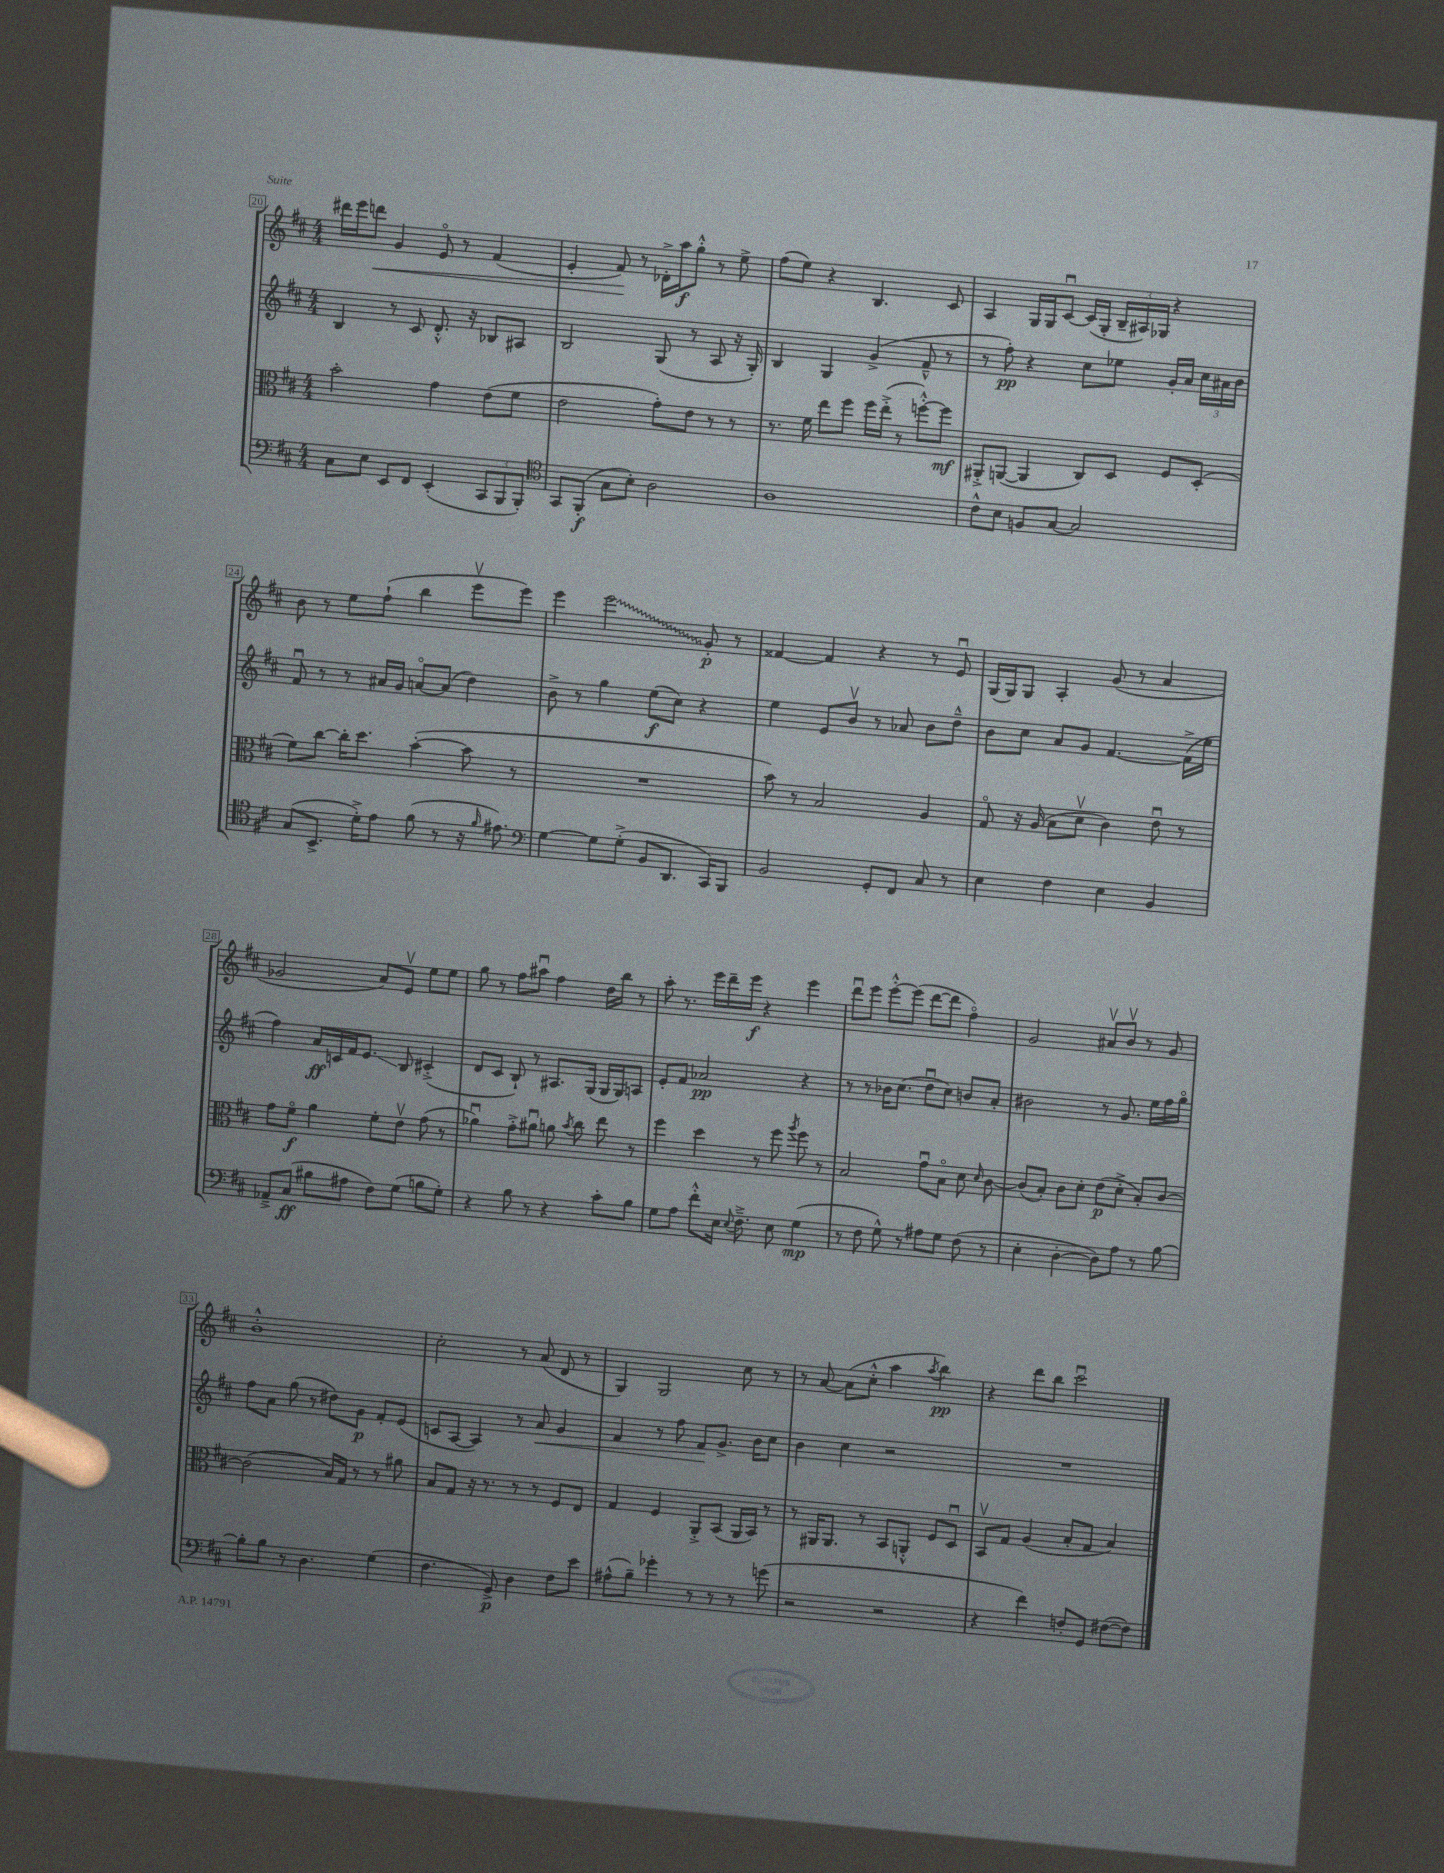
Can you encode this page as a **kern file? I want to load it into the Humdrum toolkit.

**kern	**kern	**kern	**kern
*staff4	*staff3	*staff2	*staff1
*clefF4	*clefC3	*clefG2	*clefG2
*k[f#c#]	*k[f#c#]	*k[f#c#]	*k[f#c#]
*M4/4	*M4/4	*M4/4	*M4/4
8C#	2b'	4B	16ddd#
.	.	.	16eee
8E	.	.	8ddd
8EE	.	8r	4g
8FF#	.	8c#	.
(4EE'	4g	8.d'^^	8eo
.	.	.	8r
.	.	16r	.
12CC#	(8e	8B-	(4f#
12BBB	.	.	.
.	8f#	8A#	.
12BBB')	.	.	.
=	=	=	=
*clefC4	*	*	*
8GG	2e	2B	4e'
(8FF#'	.	.	.
8G	.	.	8f#)
8B')	.	.	8r
2A	8g')	(8G	16d-'^
.	.	.	16aa
.	8e	8r	8gg'^^
.	8r	8A	8r
.	8r	16r	8ee^
.	.	16G')	.
=	=	=	=
1A	8.r	4B	(8ff#
.	.	.	8ee)
.	16f#	.	.
.	8ee	4G	4r
.	8ff#	.	.
.	16ff#	(4g^	4.B
.	(16ee'^	.	.
.	8r	.	.
.	[8ff'^^)	8f#~^^	.
.	8ff]	8r	8c#
=	=	=	=
8c#^^	8AA#'^	8r	4A
8B	([8AA	8ff#')	.
8F	4AA]	4r	16G
.	.	.	16G
[8G	.	.	[8c#u
2G]	8C#)	8cc#	(16c#]
.	.	.	16G'
.	8D	8ee-	24B~
.	.	.	24A#)
.	.	.	24G-
.	8F#	16g'	4r
.	.	16a	.
.	(8D'	24cc#	.
.	.	24a#	.
.	.	24b	.
=	=	=	=
(8G	8f#)	8f#u	8b
8.BB^	[8cc#	8r	8r
.	16cc#']	8r	8ee
16d'^)	8.dd	.	.
8e	.	16a#	(8ff#`
.	.	16g	.
(8f#	([4b'	[8ao	4bb
8r	.	(8a]	.
16r	8b]	4dd)	8eeev
16qqf#	.	.	.
8.e#)	.	.	.
.	8r	.	8eee)
=	=	=	=
*clefF4	*	*	*
[4G	1r	8b^	4eee
.	.	8r	.
8G]	.	4gg	2eee
(8G'^	.	.	.
8BB	.	(8ee	.
8.DD	.	8cc#)	.
.	.	4r	8g'
16CC#)	.	.	.
8BBB	.	.	8r
=	=	=	=
2BB	8b)	4ee	[4f##
.	8r	.	.
.	2B	8e	4f##]
.	.	8bv	.
8GG'	.	8r	4r
8FF#	.	8a-	.
8C#	4A	8b	8r
8r	.	8dd~^^	8eu
=	=	=	=
4E	8Go	8b	(16G
.	.	.	16G)
.	16r	8cc#	8G
.	(16A	.	.
4F#	8B	8a	4A'
.	8dv	8g	.
4E	4c#)	[4.f#	(8g
.	.	.	8r
4BB	8eu	.	4a
.	8r	(16f#^]	.
.	.	16ee	.
=	=	=	=
8AA-~^	8g	4ff#)	2g-
(8C#	8f#o	.	.
8B#	4a	16a	.
.	.	16c	.
8A#	.	16f#	.
.	.	8.e	.
8F#)	8f#'	.	8a)
(8G	8ev	8B	8ev
8B	(8g	(4c#'^	8ee
8G')	8r	.	8ee
=	=	=	=
4r	4a-u)	8d	8gg
.	.	8c#	8r
8B	8g'^	8B`)	8ff#
8r	8a#u	8r	8aa#u
4r	8a	8.A#	4ff#
.	8qb	.	.
.	8cc#	.	.
.	.	(16G	.
8c#'	8ee	16G	16dd
.	.	16G)	16bb
8B	8r	8A	8r
=	=	=	=
8G	4ff#	8e'	8aa'
8A	.	8f#	8.r
8f#'^^	4dd	2a-	.
.	.	.	16eee
16E	.	.	16ddd~
8qqE	.	.	.
8.F#~^	.	.	16eee
.	8r	.	4r
8E	8ff#	.	.
.	8qaa	.	.
(4G	8ff#	4r	4eee
.	8r	.	.
=	=	=	=
8r	2B	8r	8dddu
8F#	.	8r	8eee
8G^^)	.	16b-	[8eee'^^
.	.	(8.cc#	.
8r	.	.	(8eee]
8A#	8gu	8ddu	[8ddd
8G	8Bo	8cc#)	8ddd]
(8F#	8d	8b	4ff#o)
.	16qqd	.	.
8r	[8c#	8a'	.
=	=	=	=
4E'	(8c#]	2b#	2g
.	8B')	.	.
[4D'	8c#	.	.
.	8d'	.	.
8D])	(8e	8r	8a#v
8A	8d'^	8.g	8bv
8r	8B')	.	8r
.	.	16ee	.
[8B	[8c#	16ff#	8g
.	.	16ggo	.
=	=	=	=
8B']	(2c#]	8ff#	1b'^^
8B	.	8a	.
8r	.	(8gg	.
4.D	.	8r	.
.	16B)	8dd#)	.
.	16G	.	.
.	8r	8g	.
(4G	8r	8f#'	.
.	8a#	(8e	.
=	=	=	=
4.F#	8B	8c	2cc#'
.	8G	[8A	.
.	16r	4A])	.
.	8.r	.	.
8GG^)	.	.	.
4D	8r	8r	8r
.	8r	8a	(8a
8F#	8F#	4g	8d
8e	8E	.	8r
=	=	=	=
(8A#^^	4G	4f#	4G)
8B~)	.	.	.
4g-'	4F#	8r	2G
.	.	8ff#	.
8r	8AA'^	8f#	.
8r	(8BB	8.g^	.
8r	16AA	.	8cc#
.	16BB)	16b	.
(8g	8r	8cc#	8r
=	=	=	=
2r	8r	4b	8r
.	16AA#	.	[8a
.	8.AA#	.	.
.	.	4cc#	(8a]
.	8r	.	8cc#'^^
2r	8BB	2r	4aa
.	8AA'^^	.	.
.	.	.	8qaa
.	8F#	.	4bb)
.	8Du	.	.
=	=	=	=
4r	8BBv	1r	4r
.	8G	.	.
4f#)	(4A	.	8ddd
.	.	.	8bb
8F'	8B'	.	2ccc#u
8GG	8G	.	.
([8F#	4B)	.	.
8F#])	.	.	.
==	==	==	==
*-	*-	*-	*-
